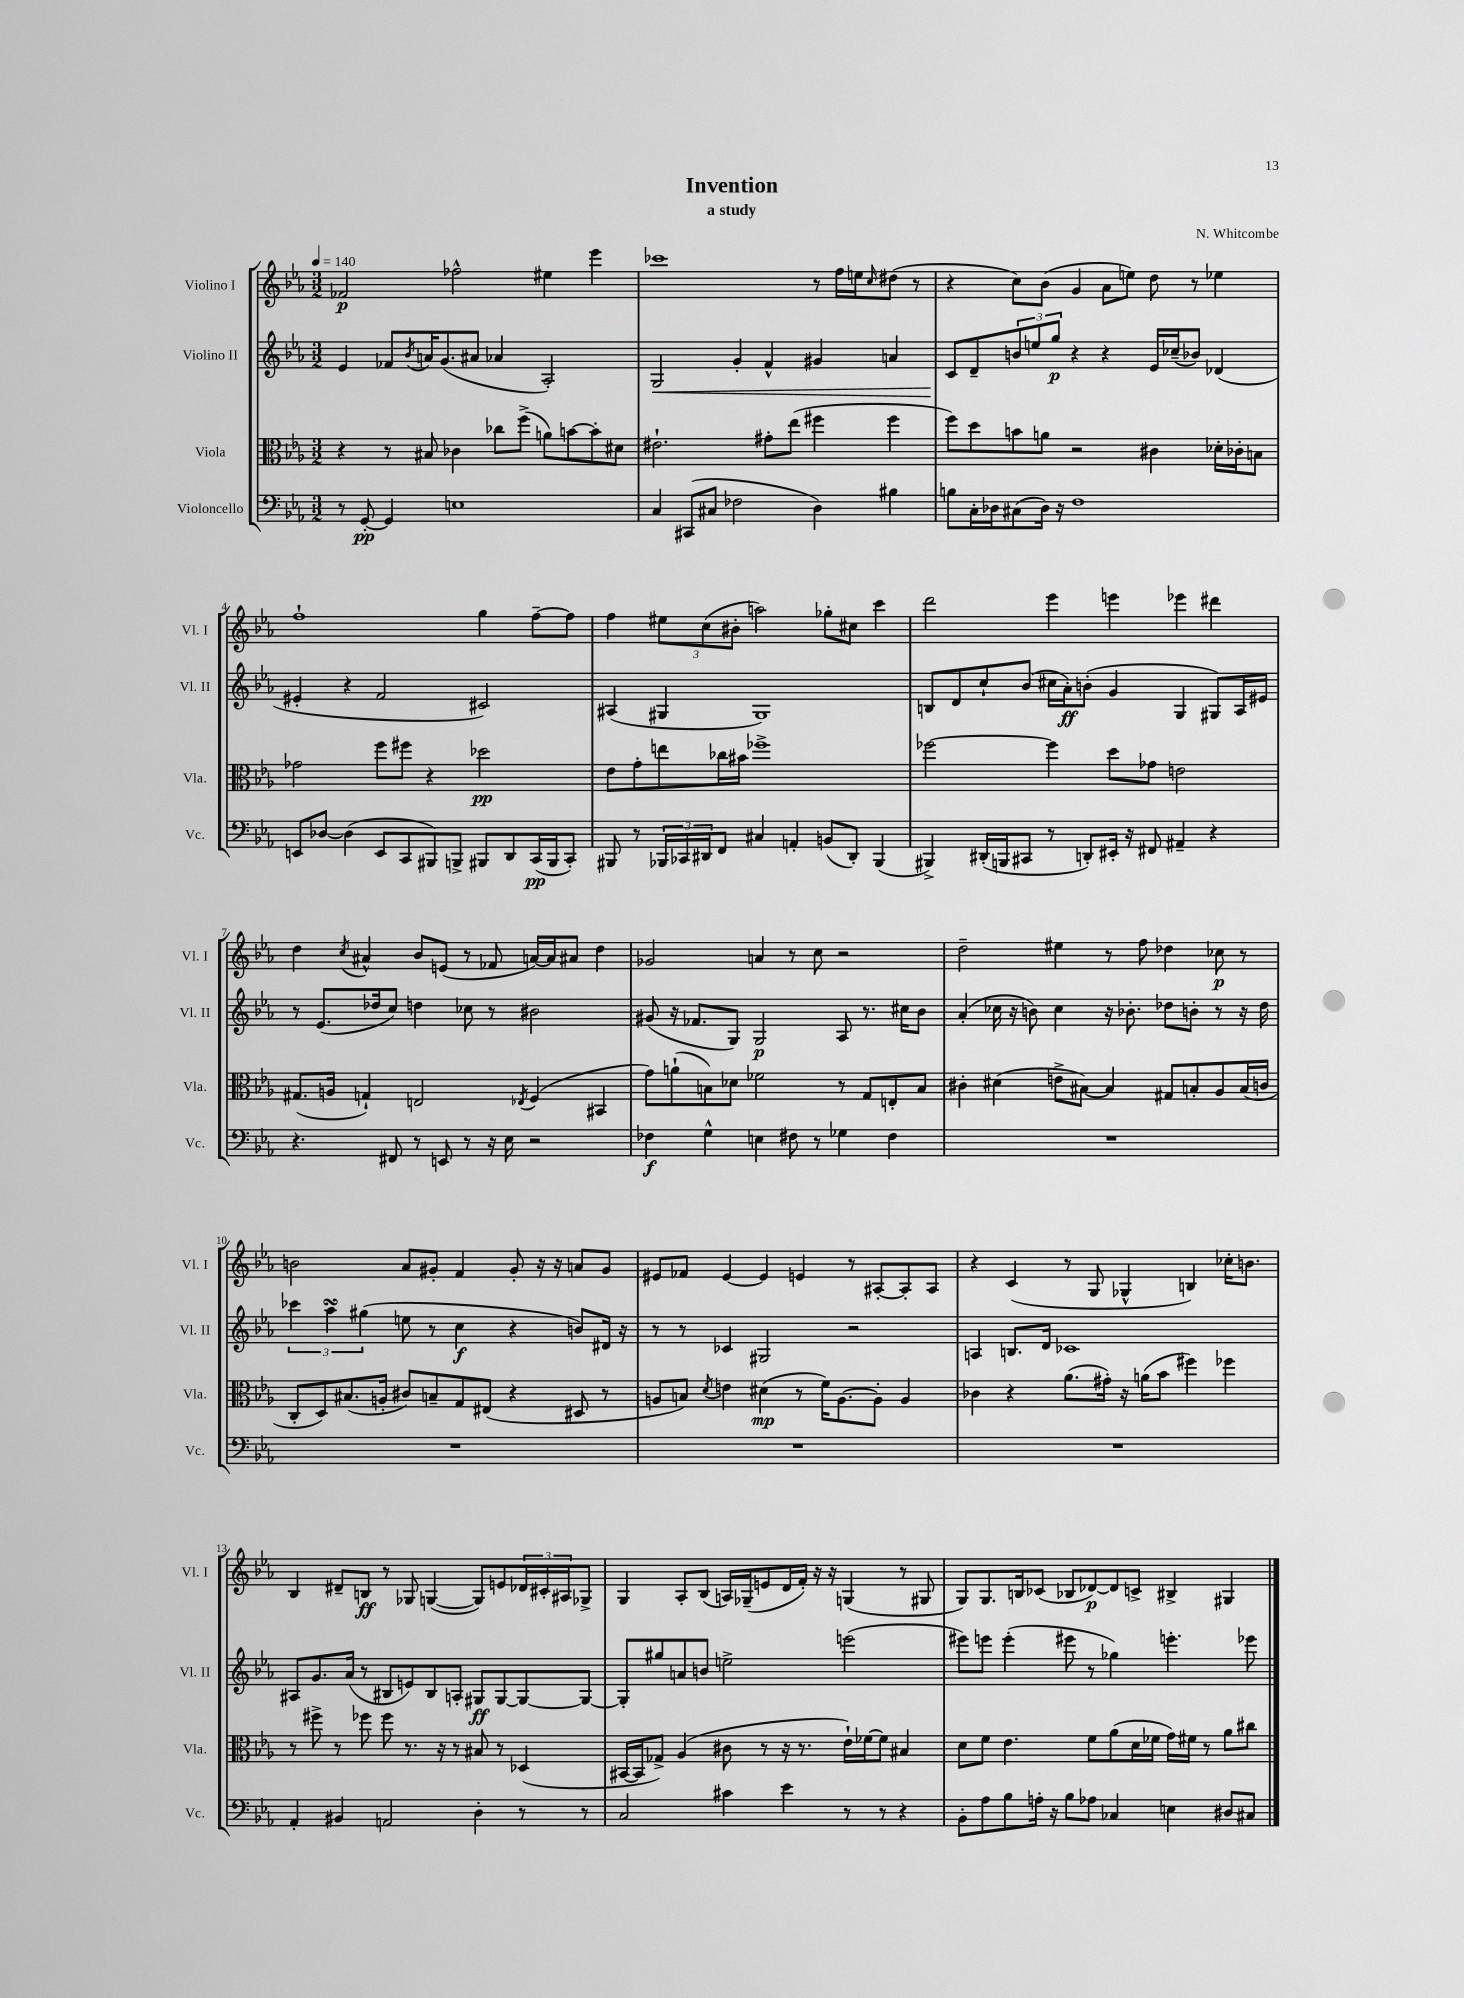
\header { title = "Invention" composer = "N. Whitcombe" subtitle = "a study" }
<<
\new StaffGroup <<
\new Staff = "s0" \with { instrumentName = "Violino I" shortInstrumentName = "Vl. I" } {
    \clef treble \key ees \major \numericTimeSignature \time 3/2 \tempo 4 = 140
    fes'2\p fes''2-^ eis''4 ees'''4 |
    ces'''1 r8 f''16 e''16 \grace { c''16 } dis''8( r8 |
    r4 c''8) bes'8( g'4 aes'8 e''8) d''8 r8 ees''4 |
    f''1-! g''4 f''8~-- f''8 |
    f''4 \tuplet 3/2 { eis''8 c''8( bis'8-. } a''2) ges''8-. cis''8 c'''4 |
    d'''2 ees'''4 e'''4 ees'''4 dis'''4 |
    d''4 \acciaccatura { c''8 } ais'4-^ bes'8 e'8( r8 fes'8 a'16~) a'16 ais'8 d''4 |
    ges'2 a'4 r8 c''8 r2 |
    d''2-- eis''4 r8 f''8 des''4 ces''8\p r8 |
    b'2 aes'8 gis'8-. f'4 gis'8-. r16 r16 a'8 gis'8 |
    eis'8 fes'8 eis'4~ eis'4 e'4 r8 ais8~-. ais8-. ais8 |
    r4 c'4( r8 g8 ges4-^ b4) ces''16-. b'8. |
    bes4 dis'8-- b8\ff r8 ges8 g4~( g8) e'8 \tuplet 3/2 { des'16 cis'16-. ais16 } ges8-> |
    g4 aes8-. bes8( a16) ges16--( e'8 d'16 f'16-.) r16 r16 g4( r8 gis8 |
    g8) g8. b16 ces'8( bes8 des'8~\p) des'8 c'8-> bis4-> gis4 \bar "|." |
}
\new Staff = "s1" \with { instrumentName = "Violino II" shortInstrumentName = "Vl. II" } {
    \clef treble \key ees \major \numericTimeSignature \time 3/2
    ees'4 fes'8 \acciaccatura { bes'8 } a'16 g'8.( ais'8 aes'4 aes2-.) |
    g2\< g'4-. f'4-^ gis'4 a'4 |
    c'8\! d'8-- \tuplet 3/2 { b'8 e''8 g''8\p } r4 r4 ees'16 ces''16--( bes'8) des'4( |
    eis'4-. r4 f'2 cis'2) |
    ais4( gis4 gis1) |
    b8 d'8 c''8-! bes'8( cis''16 aes'16-.\ff) b'8-.( g'4 g4 gis8) aes16 eis'16 |
    r8 ees'8.( des''16 c''8) d''4 ces''8 r8 bis'2 |
    gis'8( r16 fes'8. g8) g2\p aes8 r8. cis''16 bes'8 |
    aes'4-.( ces''16 r16 b'8) ces''4 r16 bes'8.-. des''8 b'8-. r8 r16 des''16 |
    \tuplet 3/2 { ces'''4 aes''4\turn gis''4( } e''8 r8 c''4\f r4 b'8) dis'16 r16 |
    r8 r8 ces'4 gis2 r2 |
    a4 b8. d'16 ces'1 |
    ais8 g'8. aes'16( r8 bis8 e'8) bis8 a8-. gis8\ff gis8~ gis8~ gis8~ |
    gis8-. gis''8 a'8 b'8 e''2-> e'''2( |
    eis'''8) e'''8 e'''4-.( eis'''8 r8 ges''4) e'''4.-. ees'''8 \bar "|." |
}
\new Staff = "s2" \with { instrumentName = "Viola" shortInstrumentName = "Vla." } {
    \clef alto \key ees \major \numericTimeSignature \time 3/2
    r4 r8 bis8 ces'4 ces''8 f''8->( a'8) b'8~ b'8-. dis'8 |
    eis'2.-! gis'8-. ees''8( fis''4 fis''4 |
    f''8) d''8 b'8 a'8 r2 cis'4 des'16-. ces'16-. b8 |
    ges'2 f''8 fis''8 r4 des''2\pp |
    ees'8 g'8-. e''8 ces''16 bis'16 fes''1-> |
    fes''2~ fes''4 d''8 ges'8 e'2 |
    gis8.( a16 g4-!) e2 \acciaccatura { ees8 } f4( bis,4 |
    g'8) a'8-!( b8) des'8 fes'2 r8 g8 e8-. b8 |
    cis'4-. dis'4( e'8-> bis8~) bis4 gis8 b8-. aes8 b16( c'16 |
    c8-. d8) bis8.( a16-. cis'8) b8-- g8 eis8( r4 dis8 r8 |
    a8 b8) \acciaccatura { d'8 } e'4 dis'4\mp( r8 f'16) a8.~ a8-. a4 |
    ces'4 r4 aes'8.( gis'16-.) r16 a'16( bes'8 fis''4) fes''4 |
    r8 fis''8-> r8 fes''8 fes''8 r8. r16 r8 bis8 r8 des4( |
    bis,16~ bis,16 ges8->) aes4( cis'8 r8 r16 r8. ees'16-!) fes'16~ fes'8 bis4 |
    d'8 f'8 ees'4. f'8 aes'8( d'16 fes'16 g'16) fis'16 r8 aes'8 cis''8 \bar "|." |
}
\new Staff = "s3" \with { instrumentName = "Violoncello" shortInstrumentName = "Vc." } {
    \clef bass \key ees \major \numericTimeSignature \time 3/2
    r8 g,8~-.\pp g,4 e1 |
    c4 cis,8( cis8 fes2 d4) bis4 |
    b8 c16-. des16 cis8( des16) r16 f1 |
    e,8 des8~ des4( e,8 c,8 bis,,8) b,,8-> bis,,8 d,8 c,16\pp( bis,,16 c,8-.) |
    bis,,8 r8 \tuplet 3/2 { bes,,16 ces,16 dis,16 } f,8 cis4 a,4-. b,8( dis,8-.) bes,,4( |
    bis,,4->) dis,16-.( b,,16 cis,8 r8 d,8-.) eis,16-. r16 fis,8 ais,4-- r4 |
    r4. fis,8 r8 e,8 r8 r16 ees16 r2 |
    fes4\f g4-^ e4 fis8 r8 ges4 fis4 |
    R1. |
    R1. |
    R1. |
    R1. |
    aes,4-. bis,4 a,2 d4-. r8 r8 |
    c2 cis'4 ees'4 r8 r8 r4 |
    bes,8-. aes8 bes8 a16-. r16 bes8 aes8 ces4 e4 dis8 cis8 \bar "|." |
}
>>
>>
